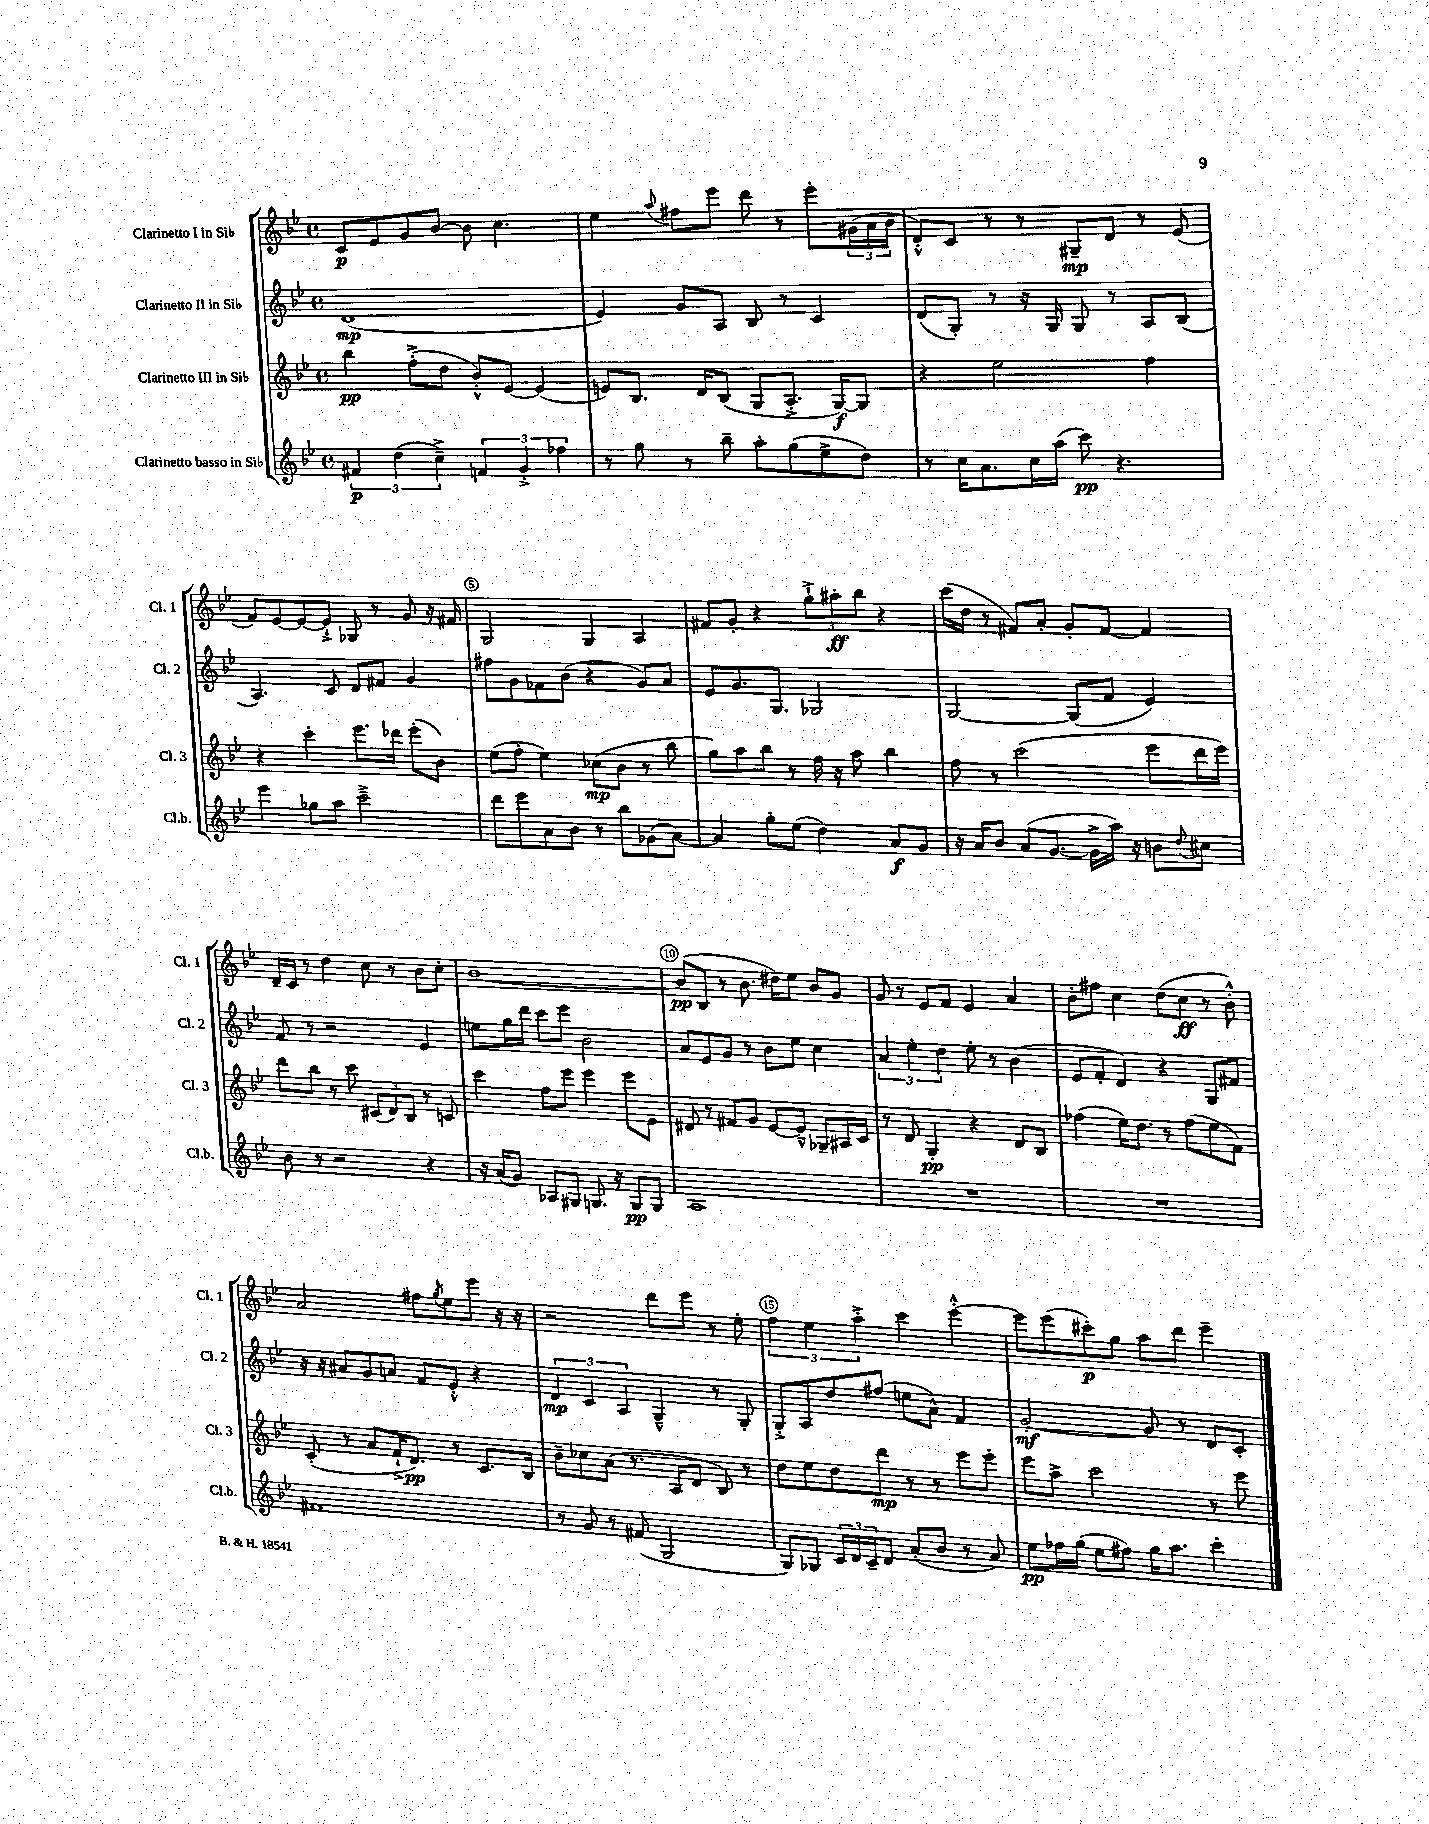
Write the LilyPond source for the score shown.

<<
\new StaffGroup <<
\new Staff = "s0" \with { instrumentName = "Clarinetto I in Sib" shortInstrumentName = "Cl. 1" } {
    \clef treble \key bes \major \defaultTimeSignature \time 4/4
    c'8\p ees'8 g'8 bes'8~ bes'8 c''4. |
    ees''4 \appoggiatura { a''8 } fis''8 ees'''8 d'''8 r8 ees'''8-. \tuplet 3/2 { gis'16( a'16 bes'16 } |
    d'8-.-^) c'8 r8 r8 gis8--\mp d'8 r8 ees'8( |
    f'8) ees'8~ ees'8~ ees'8-!-> ges8 r8 g'8 r16 fis'16 |
    g2 g4 a4 |
    fis'8 g'8-. r4 \tuplet 3/2 { g''8-!-> ais''8-.\ff bes''8 } r4 |
    c'''16( d''16 r8 fis'8) a'8-. g'8-. fis'8~ fis'4 |
    d'16-- c'16 r8 d''4 c''8 r8 bes'8 c''8-. |
    bes'1~ |
    bes'8\pp( bes8 r8 bes'8. dis''16) ees''8 bes'8 g'8 |
    g'8 r8 ees'8 f'8 ees'4 a'4 |
    bes'8-. fis''8 c''4 d''8( c''8\ff r8 bes'8-.-^) |
    a'2 fis''8 \acciaccatura { g''8 } ees''8 ees'''8 r16 r16 |
    r2 d'''8 ees'''8 r8 ees''8-. |
    \tuplet 3/2 { f''4 ees''4 a''4-.-> } c'''4 ees'''4~-.-^ |
    ees'''8 ees'''8( cis'''8-.\p) g''8 a''8 d'''8 ees'''4-- \bar "|." |
}
\new Staff = "s1" \with { instrumentName = "Clarinetto II in Sib" shortInstrumentName = "Cl. 2" } {
    \clef treble \key bes \major \defaultTimeSignature \time 4/4
    d'1\mp( |
    ees'4) g'8 a8 bes8 r8 c'4 |
    d'8( g8-.) r8 r16 g16 g8 r8 a8 bes8( |
    a4.) c'8 d'8 fis'8 g'4 |
    fis''8 g'8 fes'8 bes'8( r4 g'8) a'8 |
    ees'8 g'8. g8. ges2 |
    g2~ g8( f'8 ees'4) |
    f'8 r8 r2 ees'4 |
    e''8 g''16 d'''16 c'''8 ees'''8 bes'2 |
    a'8 ees'8 g'8 r8 bes'8 ees''8 c''4 |
    \tuplet 3/2 { a'4 ees''4-. d''4 } ees''8-. r8 bes'4( |
    ees'8 f'8-. d'4) r4 g8 fis'8 |
    r16 r16 ais'8 g'8 a'8 f'8 ees'8-.-^ r4 |
    \tuplet 3/2 { d'4\mp c'4 a4 } g4---^ r8 g8-. |
    g8-.-> a8 d''8 fis''8( e''8 a'8-^) f'4 |
    g'2~-.\mf g'8 r8 d'8 c'8-. \bar "|." |
}
\new Staff = "s2" \with { instrumentName = "Clarinetto III in Sib" shortInstrumentName = "Cl. 3" } {
    \clef treble \key bes \major \defaultTimeSignature \time 4/4
    bes''4\pp f''8-.->( d''8 bes'8-.-^) ees'8~ ees'4( |
    e'8) bes8. d'16 bes8( g8 a8.-.-> g16~\f) g8 |
    r4 ees''2 f''4 |
    r4 c'''4-. ees'''8. des'''16 ees'''8-.( bes'8) |
    ees''8( f''8-. ees''4) ces''8\mp( bes'8 r8 bes''8 |
    g''8) a''8 bes''8 r8 f''16 r16 a''8 bes''4 |
    f''8 r8 c'''2( ees'''8 d'''16 ees'''16) |
    d'''8 bes''8 r8 c'''8 \tuplet 3/2 { cis'8( d'8) bes8 } r8 c'8 |
    c'''4 f''8 ees'''8 ees'''4 ees'''8 ees'8 |
    dis'8 r8 fis'8 g'8 ees'8~ ees'8---^ ges8-- ais16 c'16 |
    r8 d'8 g4-.\pp r4 d'8 bes8 |
    fes''4( ees''16) d''8. r8 fes''8( ees''8 f'8) |
    c'8-.( r8 a'8 f'16-!-> d'8.\pp) r8 c'8. bes16 |
    bes'8-- ces''8 a'8( r8. a16 d'8 bes8) r8 |
    d''8 ees''8 d''8 d'''8\mp r8 r8 ees'''8 ees'''8-. |
    ees'''8 a''8-> c'''2 r8 ees'''8 \bar "|." |
}
\new Staff = "s3" \with { instrumentName = "Clarinetto basso in Sib" shortInstrumentName = "Cl.b." } {
    \clef treble \key bes \major \defaultTimeSignature \time 4/4
    \tuplet 3/2 { fis'4\p d''4( c''4--->) } \tuplet 3/2 { f'4 g'4-.-> fes''4 } |
    r8 g''8 r8 bes''8-- a''8-. g''8( ees''8-> d''8) |
    r8 c''16 a'8. c''16 a''16( c'''8\pp) r4. |
    ees'''4 ges''8 a''8 c'''2---> |
    d'''8 ees'''8 a'8 bes'8 r8 bes''8 ges'8( a'8~) |
    a'4 g''8-. ees''8( d''4) a'8\f g'8 |
    r16 a'16 bes'8 a'8( g'8.~ g'16-> a''16) r16 b'8 \appoggiatura { d''8 } cis''8 |
    bes'8 r8 r2 r4 |
    r16 a'16( g'8) aes8 gis8 g8. r16 g8\pp g8 |
    a1 |
    R1 |
    R1 |
    fis'1 |
    r8 g'8 r8 fis'8( g2 |
    g8) ges8 \tuplet 3/2 { c'16 d'16 c'16-- } d'8 a'8-.( bes'8 r8 a'8) |
    ees''8\pp fes''16 g''16( ees''8 fis''8) g''16 a''8. c'''4-. \bar "|." |
}
>>
>>
\layout { \context { \Score \override BarNumber.break-visibility = ##(#f #t #t) barNumberVisibility = #(every-nth-bar-number-visible 5) \override BarNumber.stencil = #(make-stencil-circler 0.1 0.3 ly:text-interface::print) } }
